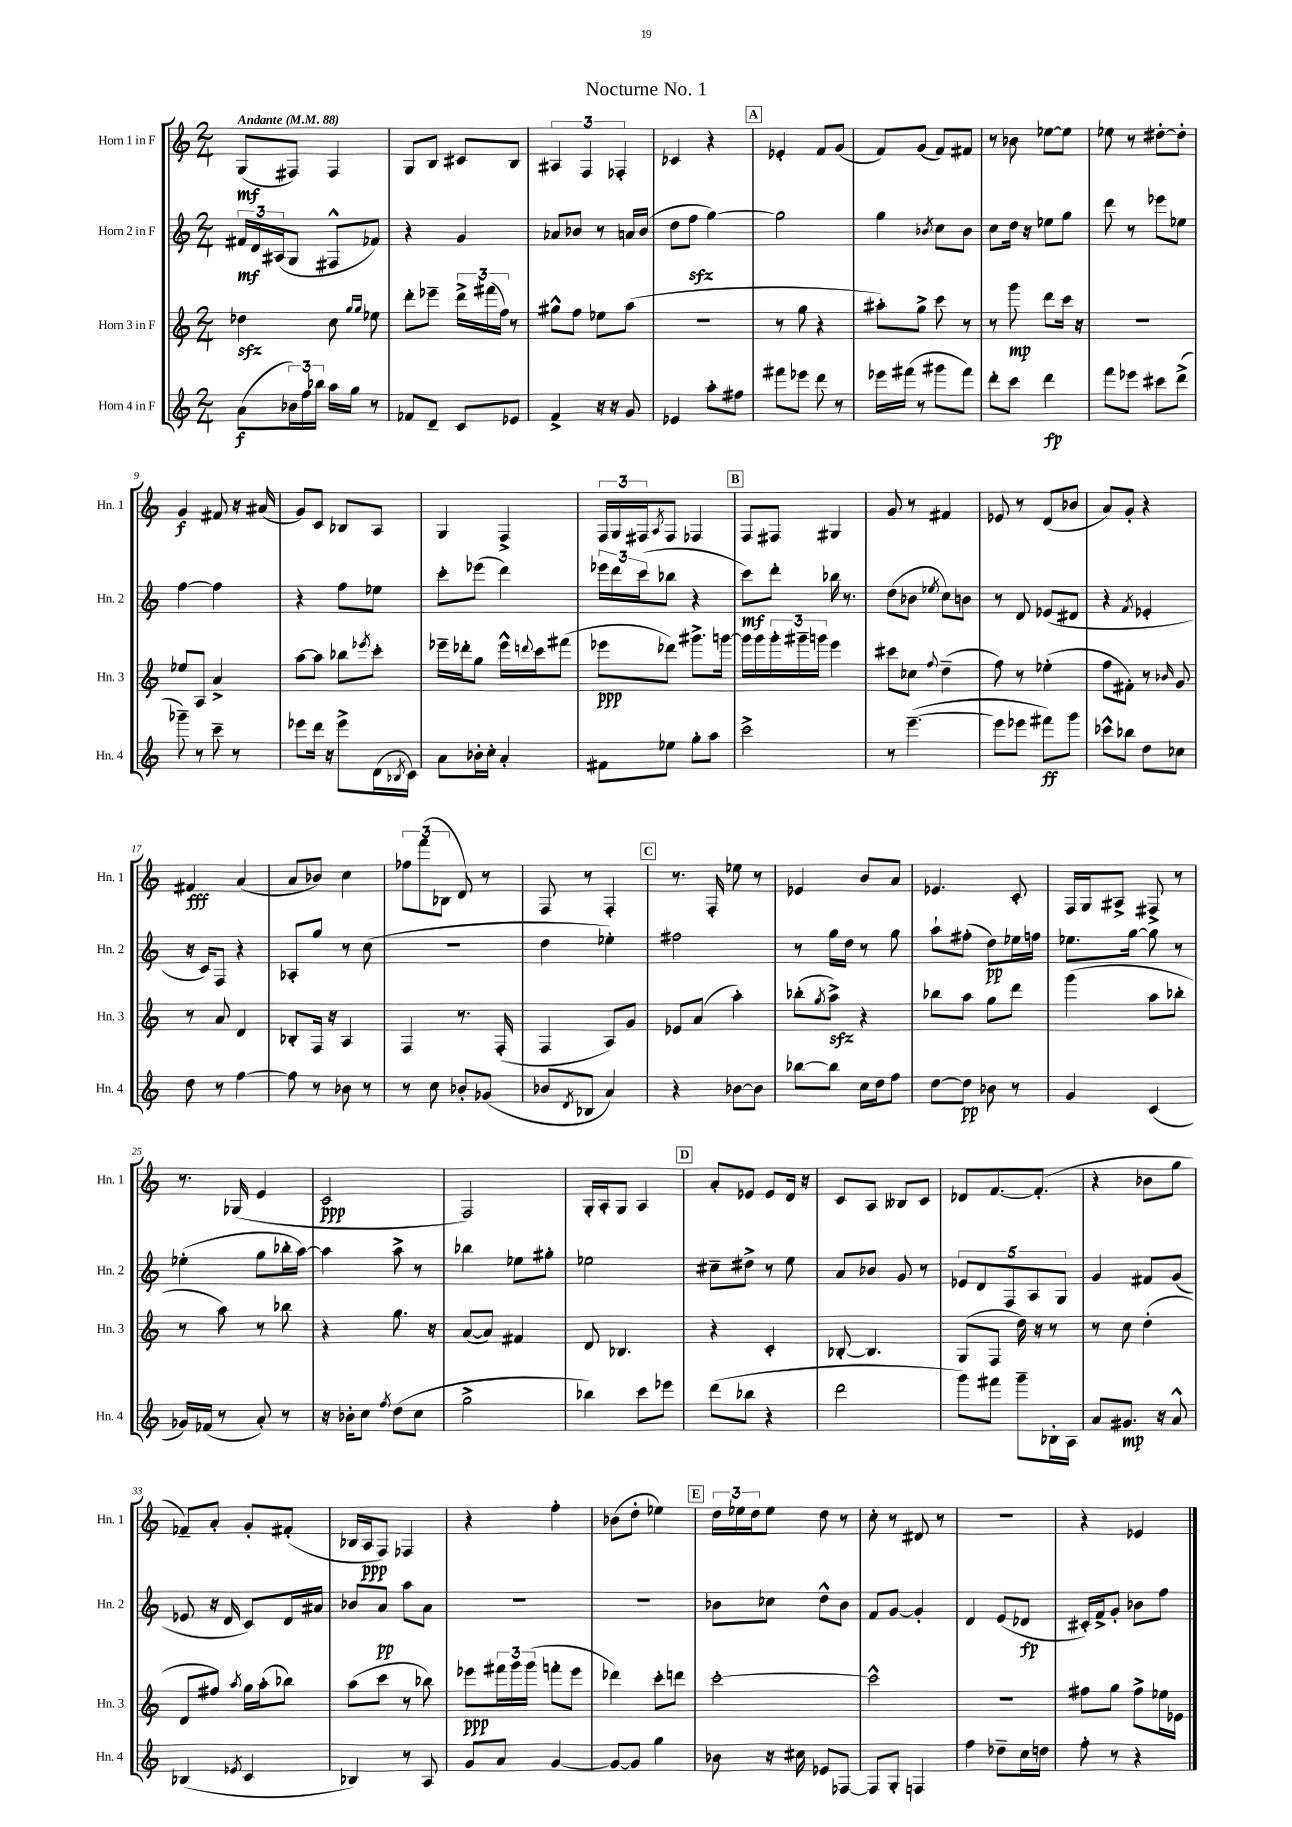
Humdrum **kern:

**kern	**dynam	**kern	**dynam	**kern	**dynam	**kern	**dynam
*part4	*part4	*part3	*part3	*part2	*part2	*part1	*part1
*staff4	*staff4	*staff3	*staff3	*staff2	*staff2	*staff1	*staff1
*I"Horn 4 in F	*	*I"Horn 3 in F	*	*I"Horn 2 in F	*	*I"Horn 1 in F	*
*I'Hn. 4	*	*I'Hn. 3	*	*I'Hn. 2	*	*I'Hn. 1	*
*clefG2	*	*clefG2	*	*clefG2	*	*clefG2	*
*k[]	*	*k[]	*	*k[]	*	*k[]	*
*M2/4	*	*M2/4	*	*M2/4	*	*M2/4	*
*MM88	*	*MM88	*	*MM88	*	*MM88	*
=1	=1	=1	=1	=1	=1	=1	=1
!	!	!	!	!	!	!LO:TX:a:B:t=Andante	!
(8a\L	f	4dd-Xzz\	.	24f#X/LL	mf	(8G/L	mf
.	.	.	.	24d/	.	.	.
.	.	.	.	(24A#X/J	.	.	.
24b-X\L)	.	.	.	8G/J	.	8F#X/J)	.
24ff\	.	.	.	.	.	.	.
24bb-X\JJ	.	.	.	.	.	.	.
16aa\LL	.	8cc\	.	8F#X^^/L	.	4F#/	.
16gg\JJ	.	.	.	.	.	.	.
.	.	16qqgg/LL	.	.	.	.	.
.	.	16qqgg/JJ	.	.	.	.	.
8r	.	8ee-X\	.	8f-X/J)	.	.	.
=2	=2	=2	=2	=2	=2	=2	=2
8f-X/L	.	8ddd'\L	.	4r	.	8G/L	.
8d~/J	.	8eee-X~\J	.	.	.	8B/J	.
8c/L	.	24ddd^\LL	.	4g/	.	8c#X/L	.
.	.	(24fff#X\	.	.	.	.	.
.	.	24ff\JJ)	.	.	.	.	.
8e-X/J	.	8r	.	.	.	8B/J	.
=3	=3	=3	=3	=3	=3	=3	=3
4f^/	.	8gg#X^^\L	.	8a-X/L	.	6A#X/	.
.	.	8ff\J	.	8b-X/J	.	.	.
.	.	.	.	.	.	6F/	.
16r	.	8ee-X\L	.	8r	.	.	.
16r	.	.	.	.	.	.	.
.	.	.	.	.	.	6F-X'/	.
8g/	.	(8aa\J	.	16an/LL	.	.	.
.	.	.	.	(16b-/JJ	.	.	.
=4	=4	=4	=4	=4	=4	=4	=4
4e-X/	.	2r	.	8dd\L	.	4c-X/	.
.	.	.	.	8ffzz\J	.	.	.
8aa'\L	.	.	.	[4gg\)	.	4r	.
8ff#X\J	.	.	.	.	.	.	.
!!LO:REH:place=s1:t=A
=5	=5	=5	=5	=5	=5	=5	=5
8fff#X\L	.	8r	.	2gg\]	.	4e-X'/	.
8eee-X\J	.	8gg\	.	.	.	.	.
8ddd\	.	4r	.	.	.	8f/L	.
8r	.	.	.	.	.	(8g/J	.
=6	=6	=6	=6	=6	=6	=6	=6
16eee-X\LL	.	8aa#X'\L)	.	4gg\	.	8f/L)	.
(16fff#X\JJ	.	.	.	.	.	.	.
8r	.	8gg^\J	.	.	.	(8g/J	.
.	.	.	.	8qb-X/	.	.	.
8ggg#X\L	.	8ccc\	.	8cc\L	.	8f/L)	.
8fff#\J)	.	8r	.	8b-\J	.	8f#X/J	.
=7	=7	=7	=7	=7	=7	=7	=7
8ddd'\L	.	8r	.	8cc\L	.	8r	.
8ccc\J	.	8ggg\	mp	16dd\Jk	.	8b-X\	.
.	.	.	.	16r	.	.	.
4ddd\	fp	8ddd\L	.	8ee-X\L	.	[8ee-X\L	.
.	.	16ccc\Jk	.	8gg\J	.	8ee-\J]	.
.	.	16r	.	.	.	.	.
=8	=8	=8	=8	=8	=8	=8	=8
8fff\L	.	2r	.	8ddd\	.	8ee-X\	.
8eee-X\J	.	.	.	8r	.	8r	.
8ccc#X\L	.	.	.	8eee-X\L	.	[8dd#X'\L	.
(8ddd^\J	.	.	.	8ee-X\J	.	8dd#'\J]	.
!!LO:LB:g=z
=9	=9	=9	=9	=9	=9	=9	=9
8ggg-X~\)	.	8ee-X/L	.	[4ff\	.	4g/	f
8r	.	8A/J	.	.	.	.	.
8ccc~\	.	4a^/	.	4ff\]	.	8f#X/	.
8r	.	.	.	.	.	16r	.
.	.	.	.	.	.	(16a#X/	.
=10	=10	=10	=10	=10	=10	=10	=10
8eee-X\L	.	[8aa\L	.	4r	.	8g/L)	.
16ddd\Jk	.	8aa\J]	.	.	.	8c/J	.
16r	.	.	.	.	.	.	.
8eee-^\L	.	8bb-X\L	.	8ff\L	.	8B-X/L	.
.	.	8qeee-X/	.	.	.	.	.
(16d\L	.	8ccc'\J	.	8ee-X\J	.	8A/J	.
8qB-X/	.	.	.	.	.	.	.
16c\JJ)	.	.	.	.	.	.	.
=11	=11	=11	=11	=11	=11	=11	=11
8a\L	.	16eee-X~\LL	.	8ccc'\L	.	4G/	.
.	.	16ddd-X'\J	.	.	.	.	.
16b-X'\L	.	8gg\J	.	(8eee-X\J	.	.	.
16cc'\JJ	.	.	.	.	.	.	.
4a'/	.	16eee-^^\LL	.	4ddd\)	.	4F^/	.
.	.	8qqdddn/	.	.	.	.	.
.	.	16ccc\J	.	.	.	.	.
.	.	(8fff#X\J	.	.	.	.	.
=12	=12	=12	=12	=12	=12	=12	=12
8f#X\L	.	8eee-X\L	ppp	24eee-X\LL	.	24F/LL	.
.	.	.	.	24ddd\	.	24G/	.
.	.	.	.	(24ccc\J	.	24F#X/J	.
.	.	.	.	.	.	8qA/	.
8ee-X\J	.	8ddd-X\J)	.	8bb-X\J	.	8F#/J	.
8gg'\L	.	8.ggg#X^\L	.	4r	.	4F-X/	.
8aa\J	.	.	.	.	.	.	.
.	.	[16gggn\Jk	.	.	.	.	.
!!LO:REH:place=s1:t=B
=13	=13	=13	=13	=13	=13	=13	=13
2ccc^\	.	16ggg\LL]	.	8ccc\L)	mf	8F/L	.
.	.	16ggg\	.	.	.	.	.
.	.	24ggg'\	.	8ddd'\J	.	8F#X/J	.
.	.	24ggg#X~\	.	.	.	.	.
.	.	24gggn\JJ	.	.	.	.	.
.	.	4eee\	.	16bb-X\	.	4G#X/	.
.	.	.	.	8.r	.	.	.
=14	=14	=14	=14	=14	=14	=14	=14
8r	.	8ccc#X\L	.	(8dd\L	.	8g/	.
([4.eee~\	.	8cc-X\J	.	8b-X\J	.	8r	.
.	.	8qqff/	.	8qee-X/	.	.	.
.	.	(4dd~\	.	8cc\L)	.	4f#X/	.
.	.	.	.	8bn\J	.	.	.
=15	=15	=15	=15	=15	=15	=15	=15
8eee\L]	.	8ff\)	.	8r	.	8e-X/	.
8eee-X\J	.	8r	.	8d/	.	8r	.
8fff#X\L)	ff	(4ee-X'\	.	(8e-X/L	.	(8d/L	.
8ggg\J	.	.	.	8d#X/J	.	8b-X/J	.
=16	=16	=16	=16	=16	=16	=16	=16
8ccc-X^^\L	.	8ff\L	.	4r	.	8a/L)	.
8bb-X\J	.	8f#X'\J)	.	.	.	8g'/J	.
.	.	.	.	8qf/	.	.	.
8dd\L	.	8r	.	4e-X'/	.	4r	.
.	.	16qqb-X/	.	.	.	.	.
8cc-X\J	.	8g/	.	.	.	.	.
!!LO:LB:g=z
=17	=17	=17	=17	=17	=17	=17	=17
8dd\	.	8r	.	16r	.	4f#X/	fff
.	.	.	.	16c/KL)	.	.	.
8r	.	8a/	.	8F/J	.	.	.
[4ff\	.	4d/	.	4r	.	(4a/	.
=18	=18	=18	=18	=18	=18	=18	=18
8ff\]	.	8B-X'/L	.	8A-X'/L	.	8a/L	.
8r	.	16F/Jk	.	8gg/J	.	8b-X/J)	.
.	.	16r	.	.	.	.	.
8b-X\	.	4A/	.	8r	.	4cc\	.
8r	.	.	.	(8cc\	.	.	.
=19	=19	=19	=19	=19	=19	=19	=19
8r	.	4F/	.	2r	.	12ff-X\L	.
.	.	.	.	.	.	(12fff\	.
8cc\	.	.	.	.	.	.	.
.	.	.	.	.	.	12B-X\J	.
8b-X'/L	.	8.r	.	.	.	8d/)	.
(8g-X/J	.	.	.	.	.	8r	.
.	.	(16F'/	.	.	.	.	.
=20	=20	=20	=20	=20	=20	=20	=20
8b-X/L	.	4F/	.	4dd\	.	8F/	.
8qd/	.	.	.	.	.	.	.
8B-X/J	.	.	.	.	.	8r	.
4a/)	.	8A/L)	.	4ee-X'\)	.	4F'/	.
.	.	8g/J	.	.	.	.	.
!!LO:REH:place=s1:t=C
=21	=21	=21	=21	=21	=21	=21	=21
4r	.	8e-X/L	.	2ff#X\	.	8.r	.
.	.	(8a/J	.	.	.	.	.
.	.	.	.	.	.	16F'/	.
[8b-X\L	.	4aa'\)	.	.	.	8ee-X\	.
8b-\J]	.	.	.	.	.	8r	.
=22	=22	=22	=22	=22	=22	=22	=22
[8bb-X\L	.	(8bb-X'\L	.	8r	.	4e-X/	.
.	.	8qgg/	.	.	.	.	.
8bb-\J]	.	8aazz^\J)	.	16gg\LL	.	.	.
.	.	.	.	16dd\JJ	.	.	.
16cc\LL	.	4r	.	8r	.	8b/L	.
16dd\J	.	.	.	.	.	.	.
8ff\J	.	.	.	8gg\	.	8a/J	.
=23	=23	=23	=23	=23	=23	=23	=23
[8dd\L	.	8bb-X\L	.	8aa`\L	.	4.e-X/	.
8dd\J]	pp	8aa\J	.	(8ff#X'\J	.	.	.
8b-X\	.	8gg\L	.	8dd\L)	pp	.	.
8r	.	8ddd\J	.	16ee-X\L	.	8c'/	.
.	.	.	.	16ffn\JJ	.	.	.
=24	=24	=24	=24	=24	=24	=24	=24
4g/	.	(4ggg\	.	8.ee-X\L	.	16F/LL	.
.	.	.	.	.	.	16G/J	.
.	.	.	.	.	.	8A#X^/J	.
.	.	.	.	[16gg\Jk	.	.	.
(4c/	.	8aa\L	.	8gg\]	.	8F#X^/	.
.	.	8bb-X'\J	.	8r	.	8r	.
!!LO:LB:g=z
=25	=25	=25	=25	=25	=25	=25	=25
16g-X/LL)	.	8r	.	(4ee-X'\	.	8.r	.
(16f-X/JJ	.	.	.	.	.	.	.
8r	.	8aa\)	.	.	.	.	.
.	.	.	.	.	.	(16G-X/	.
8a'/)	.	8r	.	8gg\L	.	4e/	.
8r	.	8bb-X\	.	16bb-X'\L	.	.	.
.	.	.	.	[16aa\JJ)	.	.	.
=26	=26	=26	=26	=26	=26	=26	=26
16r	.	4r	.	4aa\]	.	2c/	ppp
16b-X'\KL	.	.	.	.	.	.	.
8cc\J	.	.	.	.	.	.	.
8qff/	.	.	.	.	.	.	.
(8dd\L	.	8.gg\	.	8aa^\	.	.	.
8cc\J	.	.	.	8r	.	.	.
.	.	16r	.	.	.	.	.
=27	=27	=27	=27	=27	=27	=27	=27
2gg^\	.	([8a/L	.	4bb-X\	.	2F/)	.
.	.	8a/J])	.	.	.	.	.
.	.	4f#X/	.	8ee-X\L	.	.	.
.	.	.	.	8gg#X'\J	.	.	.
=28	=28	=28	=28	=28	=28	=28	=28
4bb-X\)	.	8d/	.	2ee-X\	.	16G'/LL	.
.	.	.	.	.	.	16A'/J	.
.	.	4.B-X/	.	.	.	8G/J	.
8ccc\L	.	.	.	.	.	4A/	.
8eee-X\J	.	.	.	.	.	.	.
!!LO:REH:place=s1:t=D
=29	=29	=29	=29	=29	=29	=29	=29
(8ddd\L	.	4r	.	8cc#X~\L	.	8a'/L	.
8bb-X\J	.	.	.	8dd#X^\J	.	8e-X/J	.
4r	.	4c'/	.	8r	.	8e-/L	.
.	.	.	.	8ee\	.	16d/Jk	.
.	.	.	.	.	.	16r	.
=30	=30	=30	=30	=30	=30	=30	=30
2ddd\	.	[8B-X'/	.	8a/L	.	8c/L	.
.	.	4.B-/]	.	8b-X/J	.	8A/J	.
.	.	.	.	8g/	.	8B--X/L	.
.	.	.	.	8r	.	8c/J	.
=31	=31	=31	=31	=31	=31	=31	=31
8ggg\L)	.	(8G/L	.	10e-X/L	.	8d-X/L	.
.	.	.	.	10d/	.	.	.
8fff#X\J	.	8F/J	.	.	.	[8.f/	.
.	.	.	.	10F/	.	.	.
8ggg~\L	.	16dd\)	.	.	.	.	.
.	.	.	.	10A/	.	.	.
.	.	16r	.	.	.	(8.f'/J]	.
16B-X'\L	.	8r	.	.	.	.	.
.	.	.	.	10G/J	.	.	.
16A\JJ	.	.	.	.	.	.	.
=32	=32	=32	=32	=32	=32	=32	=32
8a/L	.	8r	.	4g/	.	4r	.
8.g#X/J	mp	8cc\	.	.	.	.	.
.	.	(4dd'\	.	8f#X/L	.	8b-X\L	.
16r	.	.	.	.	.	.	.
8a^^/	.	.	.	(8g/J	.	8gg\J	.
!!LO:LB:g=z
=33	=33	=33	=33	=33	=33	=33	=33
(4B-X/	.	8d/L	.	8e-X/	.	8f-X~/L)	.
.	.	8ff#X/J)	.	16r	.	8a'/J	.
.	.	.	.	16d/	.	.	.
8qe-X/	.	8qaa/	.	.	.	.	.
4c/	.	16gg\LL	.	8c/L)	.	8g'/L	.
.	.	(16aa'\J	.	.	.	.	.
.	.	8bb-X\J)	.	16d/L	.	(8f#X'/J	.
.	.	.	.	16a#X/JJ	.	.	.
=34	=34	=34	=34	=34	=34	=34	=34
4B-X/)	.	(8aa\L	.	8b-X/L	.	16B-X/LL	.
.	.	.	.	.	.	16A/J	ppp
.	.	8ccc\J	.	8a/J	pp	8F/J)	.
8r	.	8r	.	8aa\L	.	4F-X/	.
8A/	.	8bb-X\)	.	8a\J	.	.	.
=35	=35	=35	=35	=35	=35	=35	=35
8g/L	.	8eee-X\L	ppp	2r	.	4r	.
8a/J	.	24fff#X\L	.	.	.	.	.
.	.	24ggg\	.	.	.	.	.
.	.	(24ggg\JJ	.	.	.	.	.
[4g/	.	8fffn'\L	.	.	.	4ff'\	.
.	.	8eee-\J	.	.	.	.	.
=36	=36	=36	=36	=36	=36	=36	=36
8g/L_	.	4ddd-X\)	.	2r	.	(8b-X\L	.
8g/J]	.	.	.	.	.	8dd'\J	.
4gg\	.	8ccc'\L	.	.	.	4ee-X\)	.
.	.	8dddn\J	.	.	.	.	.
!!LO:REH:place=s1:t=E
=37	=37	=37	=37	=37	=37	=37	=37
8b-X\	.	[2ccc'\	.	8b-X\L	.	24dd\LL	.
.	.	.	.	.	.	24ee-X\	.
.	.	.	.	.	.	24dd\J	.
16r	.	.	.	8cc-X\J	.	8ee-\J	.
16cc#X\	.	.	.	.	.	.	.
8e-X/L	.	.	.	8dd^^\L	.	8dd\	.
[8F-X/J	.	.	.	8b-\J	.	8r	.
=38	=38	=38	=38	=38	=38	=38	=38
8F-/L]	.	2ccc^^\]	.	8f/L	.	8cc'\	.
8G'/J	.	.	.	[8g/J	.	8r	.
4Fn/	.	.	.	4g'/]	.	8d#X/	.
.	.	.	.	.	.	8r	.
=39	=39	=39	=39	=39	=39	=39	=39
4ff\	.	2r	.	4d/	.	2r	.
8dd-X~\L	.	.	.	(8e/L	.	.	.
16cc\L	.	.	.	8d-X/J	fp	.	.
16ddn\JJ	.	.	.	.	.	.	.
=40	=40	=40	=40	=40	=40	=40	=40
8ff'\	.	8ff#X\L	.	16c#X'/LL)	.	4r	.
.	.	.	.	16f^/J	.	.	.
8r	.	8gg\J	.	8g'/J	.	.	.
4r	.	8ff#^\L	.	8b-X\L	.	4e-X/	.
.	.	16ee-X\L	.	8ff\J	.	.	.
.	.	16e-X\JJ	.	.	.	.	.
==	==	==	==	==	==	==	==
*-	*-	*-	*-	*-	*-	*-	*-
